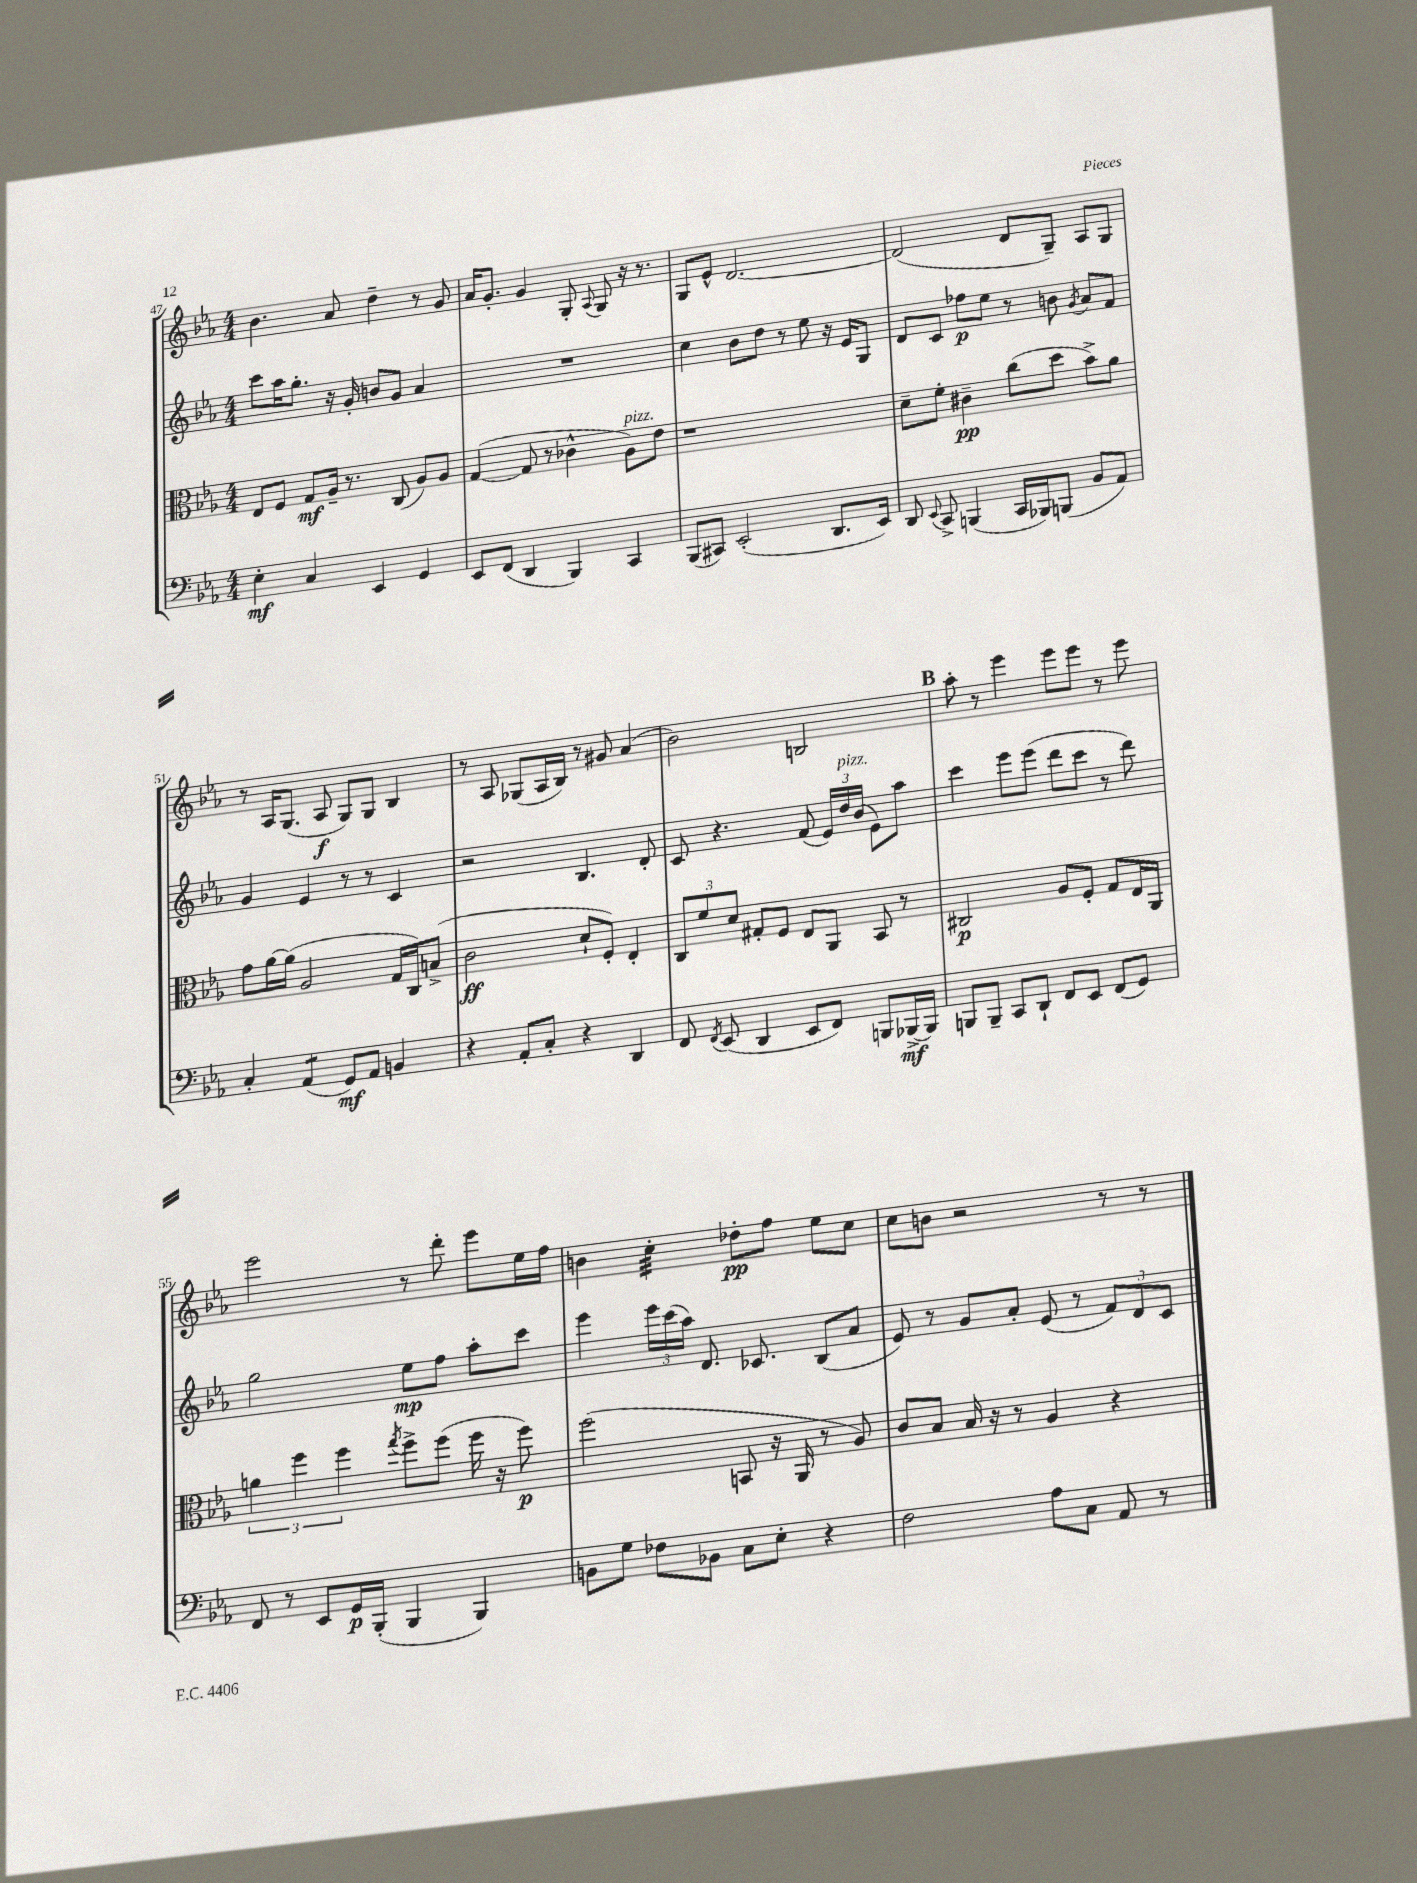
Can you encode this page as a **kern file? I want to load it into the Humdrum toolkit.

**kern	**kern	**kern	**kern
*staff4	*staff3	*staff2	*staff1
*clefF4	*clefC3	*clefG2	*clefG2
*k[b-e-a-]	*k[b-e-a-]	*k[b-e-a-]	*k[b-e-a-]
*M4/4	*M4/4	*M4/4	*M4/4
4E-'\	8E-/L	8ccc\L	4.b-\
.	8F/J	16aa-\K	.
.	.	8.gg'\J	.
4C/	8G/L	.	.
.	16A-~/Jk	16r	8a-/
.	8.r	16g'/	.
4EE-/	.	8b/L	4dd~\
.	(8C/	8g/J	.
4GG/	8A-/L)	4a-/	8r
.	8A-/J	.	8g/
=	=	=	=
8EE-/L	([4G/	1r	16a-/LK
.	.	.	8.g'/J
(8FF/J	.	.	.
4DD/	8G/]	.	4g/
.	8r	.	.
4BBB-/)	4c-^^\	.	8G'/
.	.	.	8qqA-/
.	.	.	8G/
4CC/	8A-\L)	.	16r
.	.	.	8.r
.	8e-\J	.	.
=	=	=	=
(8BBB-/L	1r	4cc\	8G/L
8CC#/J)	.	.	8e-^^/J
(2EE-'/	.	8b-\L	[2.d/
.	.	8dd\J	.
.	.	8r	.
.	.	8ee-\	.
8.DD/L	.	16r	.
.	.	16e-/LK	.
.	.	8G/J	.
16EE-/Jk)	.	.	.
=	=	=	=
8DD/	8d~\L	8d/L	(2d/]
8qqEE-/	.	.	.
8CC^/	8f'\J	8c/J	.
(4BBB/	4c#~\	8ff-\L	.
.	.	8ee-\J	.
16CC/LL	(8cc\L	8r	8d/L
16BBB-/J)	.	.	.
(8BBB/J	8dd\J	8b\	8G~/J)
.	.	8qg/	.
8BB-/L	8b-^\L)	8a-/L	8A-/L
8AA-/J)	8a-\J	8f/J	8G/J
=	=	=	=
4C'/	8g\L	4g/	8r
.	[16a-\L	.	16A-/LK
.	(16a-\]JJ	.	(8.G/J
(4AA-/	2A-/	4e-/	.
.	.	.	8A-/
8GG/L)	.	8r	8G/L)
8AA-/J	.	8r	8G/J
4BB/	16G/LL	4c/	4B-/
.	16C/J)	.	.
.	(8B^/J	.	.
=	=	=	=
4r	2c\	2r	8r
.	.	.	8A-/
8AA-'/L	.	.	(8G-/L
8C'/J	.	.	16A-/L
.	.	.	16B-/JJ)
4r	8d`/L	4.B-/	8r
.	8F'/J)	.	8g#/
4DD/	4E-'/	.	(4a-/
.	.	8d'/	.
=	=	=	=
8FF/	12C/L	8c/	2b-\)
.	12f/	.	.
8qFF/	.	.	.
(8EE-/	.	4.r	.
.	12d/J	.	.
4DD/	8G#'/L	.	.
.	8F/J	.	.
8EE-/L	8E-/L	(8f/	2B/
8FF/J)	8AA-/J	24e-/LL)	.
.	.	24dd/	.
.	.	(24b-/JJ	.
8BBB/L	8BB-/	8e-\L)	.
[16BBB-^/L	8r	8aa-\J	.
16BBB-/]JJ	.	.	.
=	=	=	=
8BBB/L	2C#/	4ccc\	8aa-'\
8BBB~/J	.	.	8r
8CC/L	.	8eee-\L	4eee-\
8DD`/J	.	(8eee-\J	.
8FF/L	8A-/L	8ddd\L	8eee-\L
8EE-/J	8F'/J	8ccc\J	8eee-\J
(8FF/L	8G/L	8r	8r
8GG/J)	16E-/L	8ddd\)	8eee-\
.	16AA-/JJ	.	.
=	=	=	=
8FF/	6a\	2gg\	2eee-\
8r	.	.	.
.	6ff\	.	.
8EE-/L	.	.	.
.	6ff\	.	.
16GG/L	.	.	.
(16BBB-'/JJ	.	.	.
.	8qgg/	.	.
4BBB-/	8ff^\L	8ee-\L	8r
.	(8ff\J	8ff\J	8ddd'\
4BBB-/)	16ff\	8aa-'\L	8eee-\L
.	16r	.	.
.	8ff\)	8ccc\J	16ee-\L
.	.	.	16ff\JJ
=	=	=	=
8BB\L	(2ff\	4eee-\	4b\
8G\J	.	.	.
8F-\L	.	24eee-\LL	4cc'\
.	.	(24ccc\	.
.	.	24aa-\JJ)	.
8BB-\J	.	8.d/	.
8C\L	8BB/	.	8dd-'\L
.	.	8.c-/	.
8E-'\J	16r	.	8ff\J
.	16AA-/	.	.
4r	8r	(8B-/L	8ee-\L
.	8A-/)	8a-/J	8cc\J
=	=	=	=
2F\	8c/L	8e-/)	8cc\L
.	8B-/J	8r	8b\J
.	16B-/	8g/L	2r
.	16r	.	.
.	8r	8a-'/J	.
8A-\L	4A-/	(8e-/	.
8C\J	.	8r	.
8AA-/	4r	12f/L)	8r
.	.	12d/	.
8r	.	.	8r
.	.	12c/J	.
==	==	==	==
*-	*-	*-	*-
